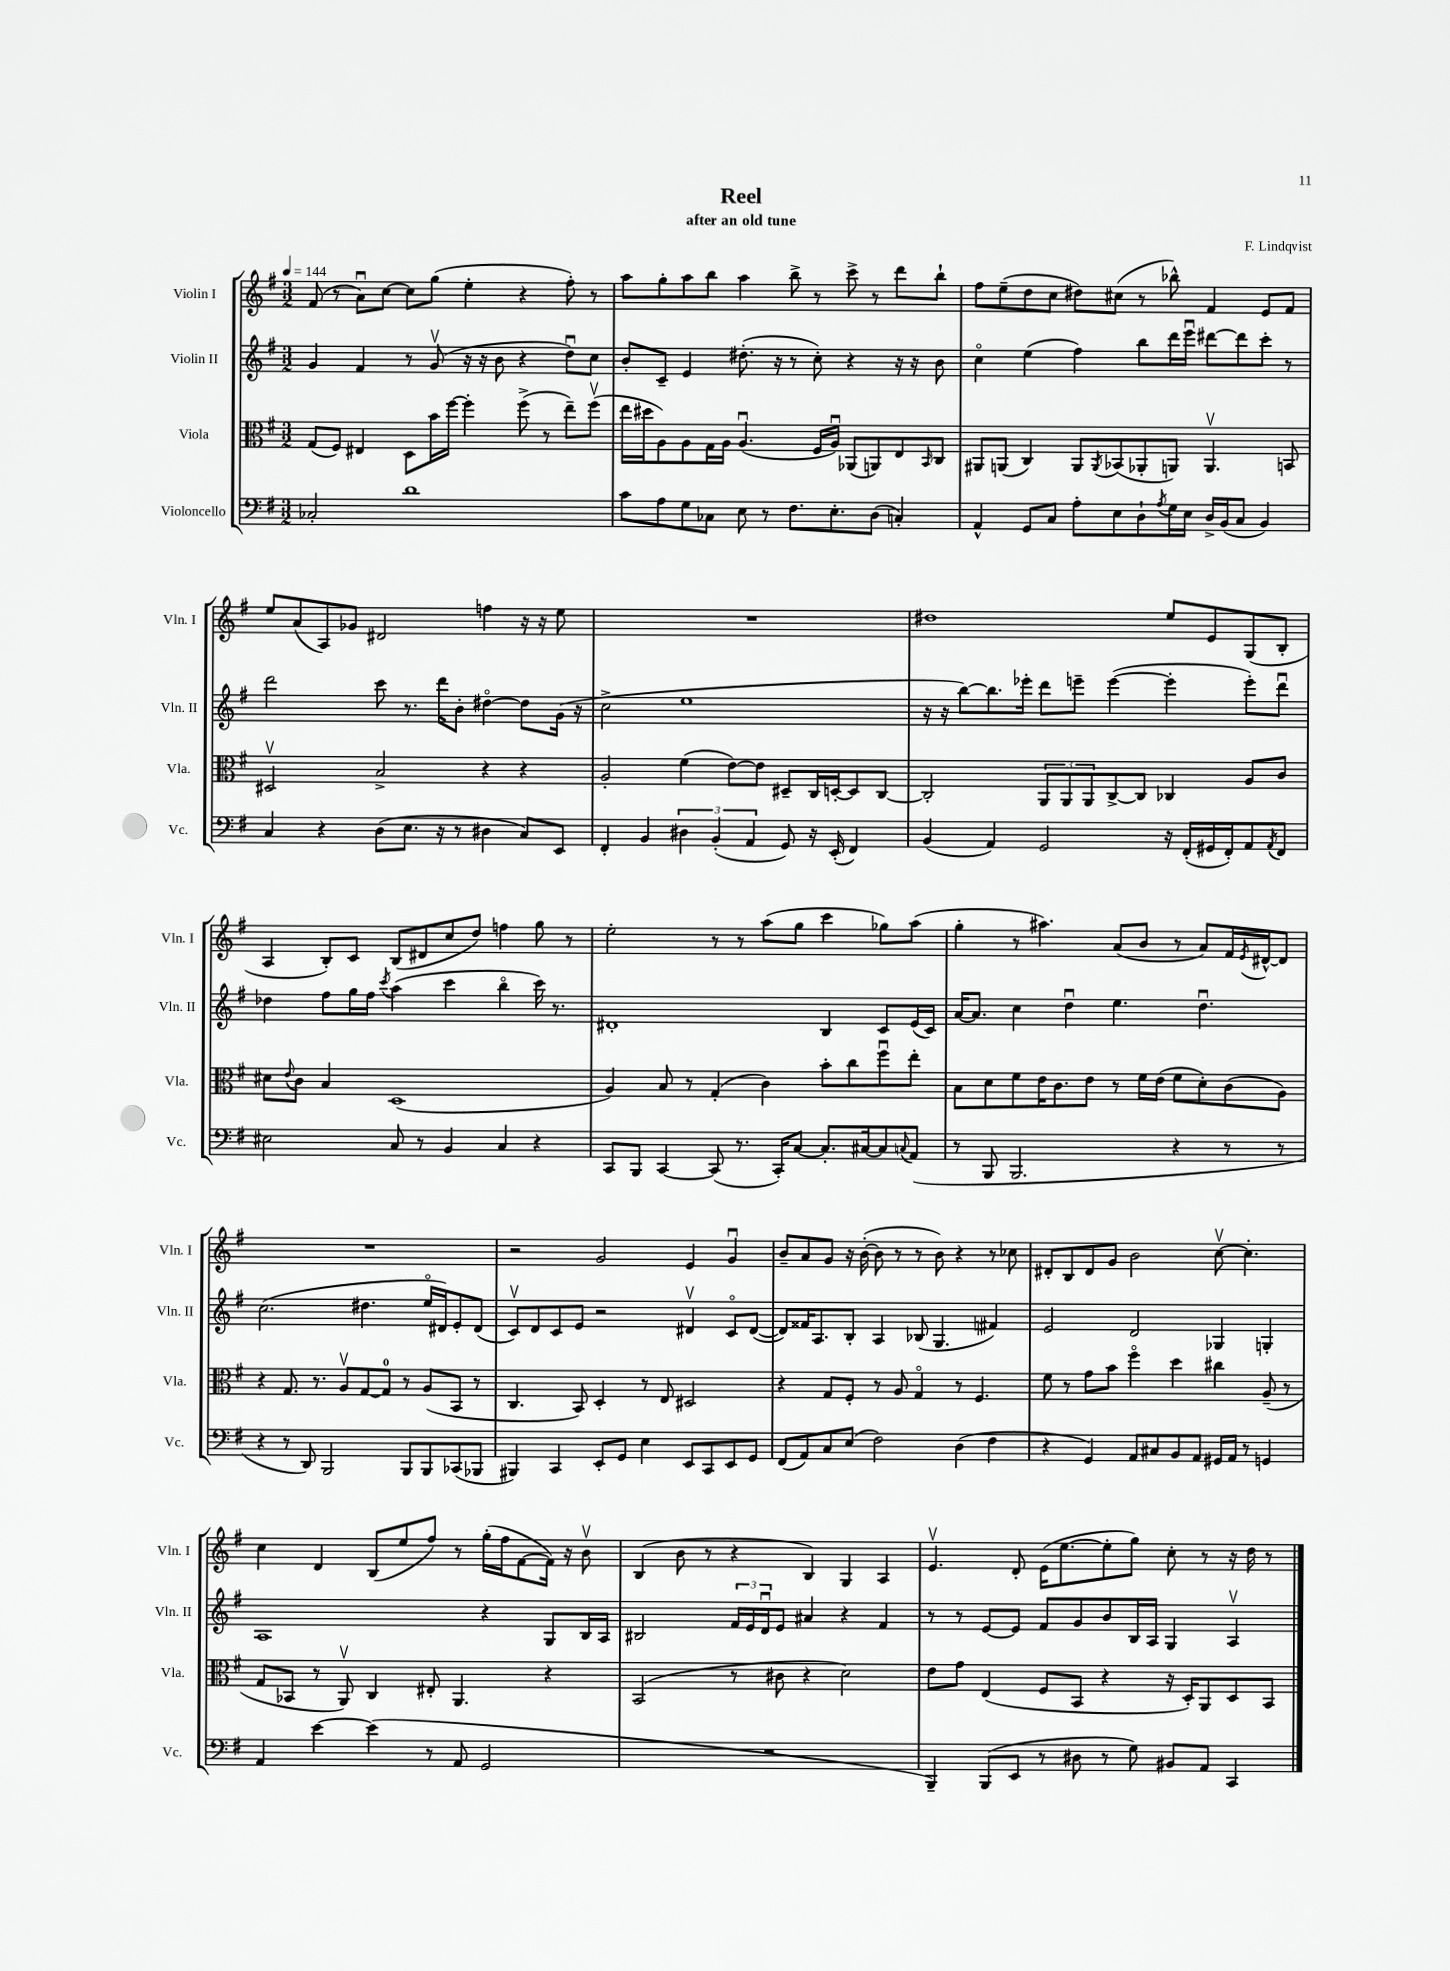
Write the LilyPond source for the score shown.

\header { title = "Reel" composer = "F. Lindqvist" subtitle = "after an old tune" }
<<
\new StaffGroup <<
\new Staff = "s0" \with { instrumentName = "Violin I" shortInstrumentName = "Vln. I" } {
    \clef treble \key g \major \numericTimeSignature \time 3/2 \tempo 4 = 144
    fis'8( r8 a'8\downbow) c''8~ c''8 g''8( e''4-. r4 fis''8-.) r8 |
    a''8 g''8-. a''8 b''8 a''4 b''8-> r8 c'''8-> r8 d'''8 b''8-! |
    fis''8 e''8--( d''8 c''8 dis''8) cis''8( r8 bes''8-^) fis'4 e'8 fis'8 |
    e''8 a'8( a8) ges'8 dis'2 f''4 r16 r16 e''8 |
    R1. |
    dis''1 e''8 e'8 g8( b8-. |
    a4 b8-.) c'8 b8( dis'8 c''8 d''8) f''4 g''8 r8 |
    e''2-. r8 r8 a''8( g''8 c'''4 ges''8) a''8( |
    g''4-. r8 ais''4.) a'8( b'8 r8 a'8) fis'16 \acciaccatura { e'8 } dis'16~-^ dis'8 |
    R1. |
    r2 g'2 e'4 g'4\downbow |
    b'8-- a'8 g'8 r16 b'16~-.( b'8 r8 r8 b'8) r4 r8 ces''8 |
    dis'8-. b8 dis'8 g'8 b'2 c''8~\upbow c''4.-. |
    c''4 d'4 b8( e''8 fis''8) r8 g''16-.( fis''16 fis'8~ fis'16) r16 b'8\upbow |
    b4( b'8 r8 r4 b4) g4 a4 |
    e'4.\upbow d'8-. e'16( e''8.~ e''8-. g''8) c''8-. r8 r16 d''16 r8 \bar "|." |
}
\new Staff = "s1" \with { instrumentName = "Violin II" shortInstrumentName = "Vln. II" } {
    \clef treble \key g \major \numericTimeSignature \time 3/2
    g'4 fis'4 r8 g'8\upbow( r16 r16 b'8 r4 d''8\downbow) c''8 |
    b'8-. c'8-- e'4 dis''8.-.( r16 r8 c''8-.) r4 r16 r16 b'8 |
    c''4\flageolet e''4( fis''4) b''8 d'''16 e'''16\downbow dis'''8~ dis'''8 c'''8-. r8 |
    d'''2 c'''8 r8. d'''16 b'8-. dis''4~\flageolet dis''8 g'16( r16 |
    c''2-> e''1 |
    r16 r16 b''8~) b''8. ees'''16-. d'''8 e'''8-- e'''4~( e'''4-. e'''8-.) d'''8\downbow |
    des''4 fis''8 g''16 fis''16 \acciaccatura { c'''8 } a''4( c'''4 b''4\flageolet c'''16) r8. |
    dis'1-. b4 c'8 e'16( c'16) |
    a'16~ a'8. c''4 d''4\downbow e''4. d''4.\downbow |
    c''2.( dis''4. e''16\flageolet dis'16) e'8-. dis'8( |
    c'8\upbow) d'8 c'8 e'8 r2 dis'4\upbow c'8\flageolet dis'8~( |
    dis'8) fisis'16 a8. b8-. a4 bes8( g4. fis'4) |
    e'2 d'2 ges4 g4-. |
    a1 r4 g8 b16 a16 |
    bis2 \tuplet 3/2 { fis'16 e'16 d'16\downbow } e'8 ais'4 r4 fis'4 |
    r8 r8 e'8~ e'8 fis'8 g'8 b'8 b16 a16 g4 a4\upbow \bar "|." |
}
\new Staff = "s2" \with { instrumentName = "Viola" shortInstrumentName = "Vla." } {
    \clef alto \key g \major \numericTimeSignature \time 3/2
    g8( fis8) eis4 d8 b'16 fis''16~ fis''4-. fis''8->( r8 e''8--) fis''8\upbow( |
    e''16 dis''16 a8) a8 g16 a16 a4.\downbow( fis16 a16\downbow) aes,8( a,8) e8 \grace { b,16 } c8 |
    ais,8 a,8( c4) a,8 \acciaccatura { a,8 } bes,8( aes,8-. a,8) a,4.\upbow b,8 |
    dis2\upbow b2-> r4 r4 |
    a2-. fis'4( e'8~) e'8 dis8-- c16 d16~-. d8 c8~ |
    c2-. \tuplet 3/2 { a,8 a,8 a,8 } c8~-> c8 ces4 a8 c'8 |
    dis'8 \appoggiatura { e'8 } c'8 b4 d1( |
    a4) b8 r8 g4-.( c'4) b'8-. c''8 fis''8\downbow e''8-. |
    b8 d'8 fis'8 e'16 c'8. e'8 r8 fis'16 e'16( fis'8 d'8-.) c'8( a8) |
    r4 g8. r8. a8\upbow g8~ g8-0 r8 a8( b,8 r8 |
    c4. b,8) d4-. r8 e8 dis2 |
    r4 g8 fis8-. r8 a8 g4\flageolet r8 fis4. |
    fis'8 r8 g'8 b'8 fis''4\flageolet d''4 cis''4 a8--( r8 |
    g8 bes,8 r8 a,8\upbow) c4 eis8-. a,4. r4 |
    b,2( r8 cis'8 r4 d'2) |
    e'8 g'8 e4( fis8 b,8 r4 r16 d16-.) a,8 d8 b,8 \bar "|." |
}
\new Staff = "s3" \with { instrumentName = "Violoncello" shortInstrumentName = "Vc." } {
    \clef bass \key g \major \numericTimeSignature \time 3/2
    ces2-. d'1 |
    c'8 a8 g8 ces8 e8 r8 fis8. e8.-. d8( c4-.) |
    a,4-^ g,8 c8 a8-. e8 d8-! \acciaccatura { a8 } g16 e16 d16-> b,16( c8 b,4) |
    c4 r4 d8( e8. r16 r8 dis4 c8) e,8 |
    fis,4-. b,4 \tuplet 3/2 { dis4 b,4-.( a,4 } g,8) r16 e,16-.( fis,4) |
    b,4( a,4) g,2 r16 fis,16-.( gis,16 fis,16-.) a,8 \acciaccatura { a,8 } fis,8 |
    eis2 c8 r8 b,4 c4 r4 |
    c,8 b,,8 c,4~ c,8( r8. c,16-.) c8~ c8.-. cis16~ cis8 \appoggiatura { c8 } a,8( |
    r8 b,,8 b,,2. r4 r8 r8 |
    r4 r8 d,8) b,,2 b,,8 b,,8 ces,8( bes,,8 |
    bis,,4) c,4 e,8-. g,8 e4 e,8 c,8 e,8 g,8 |
    fis,8( a,8) c8 e8( fis2) d4( fis4 |
    r4 g,4) a,8 cis8 b,8 a,8 gis,16 a,16 r8 g,4 |
    a,4 e'4~ e'4( r8 a,8 g,2 |
    R1. |
    b,,4--) b,,8( e,8 r8 dis8 r8 g8) bis,8 a,8 c,4 \bar "|." |
}
>>
>>
\layout { \context { \Score \remove "Bar_number_engraver" } }
